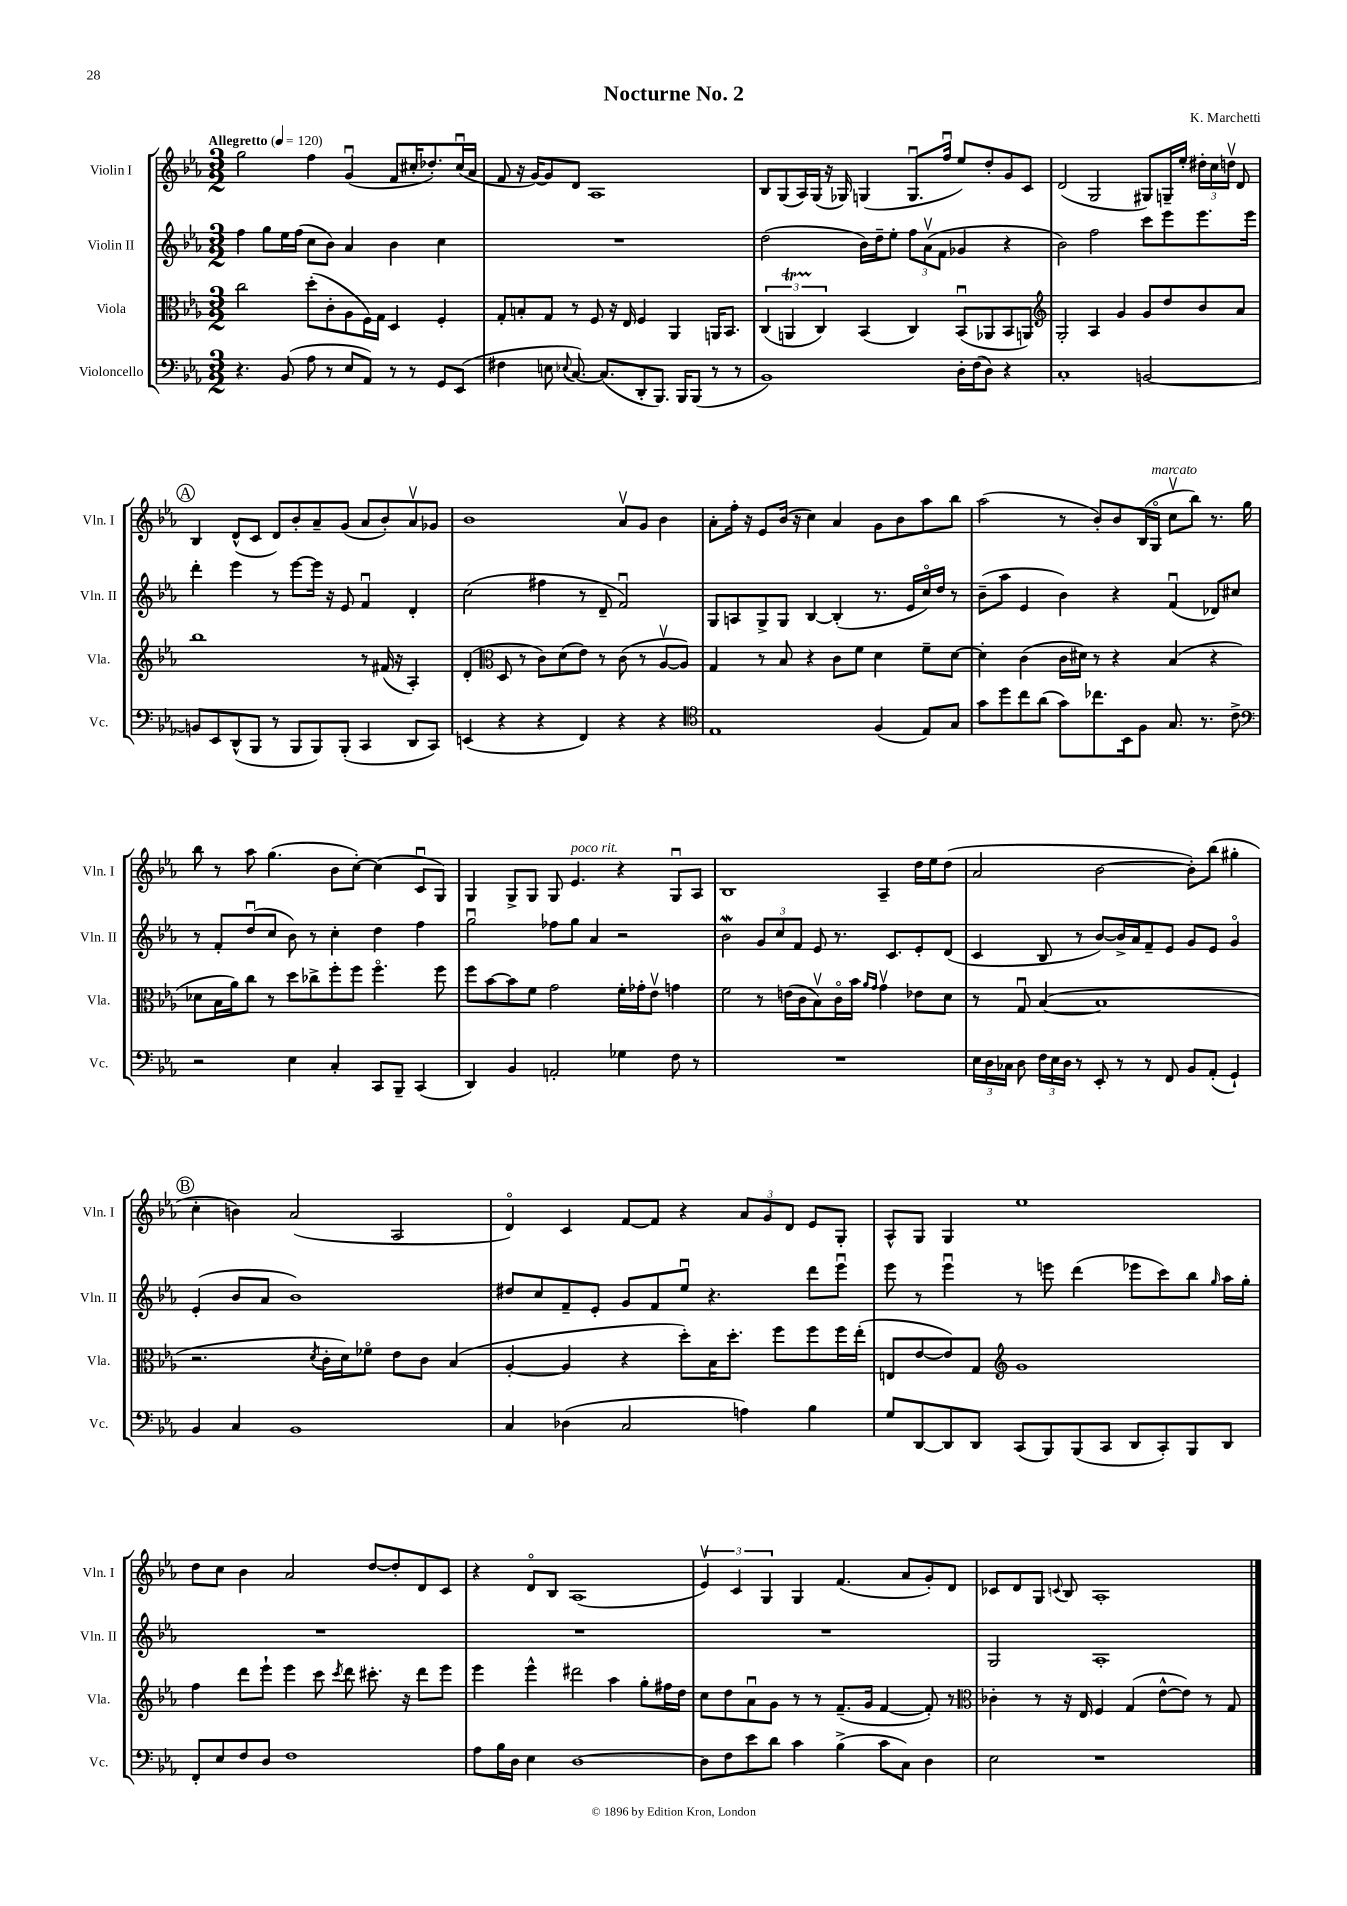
\header { title = "Nocturne No. 2" composer = "K. Marchetti" }
<<
\new StaffGroup <<
\new Staff = "s0" \with { instrumentName = "Violin I" shortInstrumentName = "Vln. I" } {
    \clef treble \key ees \major \numericTimeSignature \time 3/2 \tempo "Allegretto" 4 = 120
    \autoBeamOff g''2 f''4 g'4\downbow( f'8[ cis''16-. des''8.-.) cis''16\downbow( aes'16] |
    f'8 r16 g'16[~) g'8 d'8] aes1 |
    bes8[ g8( aes16) g16]( r16 ges16) g4( g8.[\downbow f''16]\downbow ees''8[) d''8-. g'8 c'8] |
    d'2( g2 gis8[) g16-- ees''16]-. \tuplet 3/2 { dis''16[-. c''16 d''16]\upbow } d'8 |
    \mark \markup { \circle "A" } bes4 d'8[-^( c'8] d'8[) bes'8-. aes'8-- g'8]( aes'8[ bes'8-.) aes'8\upbow ges'8] |
    bes'1 aes'8[\upbow g'8] bes'4 |
    aes'8[-. f''16]-. r16 ees'8[ bes'16]( r16 c''4) aes'4 g'8[ bes'8 aes''8 bes''8] |
    aes''2( r8 bes'8[-.) bes'8 bes16( g16]\flageolet^\markup { \italic "marcato" } c''8[\upbow bes''8]) r8. g''16 |
    bes''8 r8 aes''8 g''4.( bes'8[ c''8]~-.) c''4( c'8[\downbow g8]) |
    g4 g8[-> g8] g8 ees'4.^\markup { \italic "poco rit." } r4 g8[\downbow aes8] |
    bes1 aes4-- d''16[ ees''16 d''8]( |
    aes'2 bes'2~ bes'8[-.) bes''8]( gis''4-. |
    \mark \markup { \circle "B" } c''4-. b'4) aes'2( aes2 |
    d'4\flageolet) c'4 f'8[~ f'8] r4 \tuplet 3/2 { aes'8[ g'8 d'8] } ees'8[ g8]-. |
    aes8[-^ g8] g4 ees''1 |
    d''8[ c''8] bes'4 aes'2 d''8[~ d''8-. d'8 c'8] |
    r4 d'8[\flageolet bes8] aes1( |
    \tuplet 3/2 { ees'4\upbow) c'4 g4 } g4 f'4.( aes'8[ g'8-.) d'8] |
    ces'8[ d'8 g8] \appoggiatura { c'8 } bes8 aes1-. \bar "|." |
}
\new Staff = "s1" \with { instrumentName = "Violin II" shortInstrumentName = "Vln. II" } {
    \clef treble \key ees \major \numericTimeSignature \time 3/2
    \autoBeamOff f''4 g''8[ ees''16 f''16]( c''8[ bes'8]) aes'4 bes'4 c''4 |
    R1. |
    d''2( bes'16[) d''16-- ees''8]-. \tuplet 3/2 { f''8[ aes'8\upbow( f'8] } ges'4 r4 |
    bes'2) f''2 c'''8[ ees'''8 ees'''8. ees'''16] |
    \mark \markup { \circle "A" } d'''4-. ees'''4 r8 ees'''8[~ ees'''16] r16 ees'8 f'4\downbow d'4-. |
    c''2( fis''4 r8 d'8-- f'2\downbow) |
    g8[ a8 g8-> g8] bes4~ bes4-.( r8. ees'16[ c''16\flageolet) d''16] r8 |
    bes'8[--( aes''8] ees'4 bes'4) r4 f'4\downbow( des'8[) cis''8] |
    r8 f'8[-. d''8\downbow( c''8] bes'8) r8 c''4-. d''4 f''4 |
    g''2\downbow fes''8[ g''8] aes'4 r2 |
    bes'2\mordent \tuplet 3/2 { g'8[ c''8 f'8] } ees'8 r8. c'8.[ ees'8-. d'8]( |
    c'4 bes8 r8 bes'8[~) bes'16-> aes'16 f'8-- ees'8] g'8[ ees'8] g'4\flageolet |
    \mark \markup { \circle "B" } ees'4-.( bes'8[ aes'8] bes'1) |
    dis''8[ c''8 f'8-- ees'8]-. g'8[ f'8 ees''8]\downbow r4. d'''8[ ees'''8]\downbow |
    ees'''8 r8 ees'''4\downbow r8 e'''8 d'''4( ees'''8[ c'''8) bes''8] \grace { g''16 } aes''16[ g''16]-. |
    R1. |
    R1. |
    R1. |
    g2 aes1-. \bar "|." |
}
\new Staff = "s2" \with { instrumentName = "Viola" shortInstrumentName = "Vla." } {
    \clef alto \key ees \major \numericTimeSignature \time 3/2
    \autoBeamOff c''2 d''8[-.( c'8-. aes8 f16) g16] d4 f4-. |
    g8[-. b8-. g8] r8 f8 r16 ees16 f4 aes,4 a,16[ bes,8.] |
    \tuplet 3/2 { c4( a,4\startTrillSpan c4\stopTrillSpan) } bes,4( c4) bes,8[\downbow( aes,8 bes,8 a,8]) |
    \clef treble g2-. aes4 g'4 g'8[ d''8 bes'8 aes'8] |
    \mark \markup { \circle "A" } bes''1 r8 fis'16( r16 aes4-.) |
    d'4-.( \clef alto d8 r8 c'8[) d'8( ees'8]) r8 c'8( r8 aes8[~\upbow aes8]) |
    g4 r8 bes8 r4 c'8[ f'8] d'4 f'8[-- d'8]~ |
    d'4-. c'4( c'16[ dis'16]) r8 r4 bes4( r4 |
    des'8[ bes16 aes'16) c''8] r8 d''8[ ces''8-> f''8-. f''8] f''4.\flageolet f''8 |
    f''8[ bes'8~ bes'8 f'8] g'2 f'16[-. ges'16-. ees'8]\upbow g'4 |
    f'2 r8 e'16[( c'16 bes8\upbow) c'16\flageolet bes'16] \grace { aes'16[ g'16] } g'4\upbow ees'8[ d'8] |
    r8 g8\downbow bes4~( bes1 |
    \mark \markup { \circle "B" } r2. \acciaccatura { d'8 } c'16[-. d'16) fes'8]\flageolet ees'8[ c'8] bes4( |
    aes4~-. aes4 r4 d''8[-.) bes16 d''8.]-. f''8[ f''8 f''16 ees''16]-.( |
    e8[ ees'8~ ees'8) g8] \clef treble g'1 |
    f''4 d'''8[ ees'''8]-! ees'''4 c'''8 \acciaccatura { c'''8 } d'''8 cis'''8.-. r16 d'''8[ ees'''8] |
    ees'''4 ees'''4-^ dis'''2 aes''4 g''8[-. fis''16 d''16] |
    c''8[ d''8 aes'8\downbow g'8] r8 r8 f'8.[--( g'16] f'4~ f'8-.) r8 |
    \clef alto ces'4-. r8 r16 ees16 f4 g4( ees'8[~-^ ees'8]) r8 g8 \bar "|." |
}
\new Staff = "s3" \with { instrumentName = "Violoncello" shortInstrumentName = "Vc." } {
    \clef bass \key ees \major \numericTimeSignature \time 3/2
    \autoBeamOff r4. bes,8( aes8 r8 ees8[ aes,8]) r8 r8 g,8[ ees,8]( |
    fis4 e8 \appoggiatura { ees8 } c8.~) c8.[( d,8-. bes,,8.]) bes,,16[ bes,,8]( r8 r8 |
    bes,1) d16[-. f16( d8]) r4 |
    c1-. b,2~ |
    \mark \markup { \circle "A" } b,8[ ees,8 d,8-^( bes,,8] r8 bes,,8[ bes,,8) bes,,8]-.( c,4 d,8[ c,8]) |
    e,4( r4 r4 f,4) r4 r4 |
    \clef tenor ees1 f4( ees8[) g8] |
    g'8[ d''8 c''8 aes'8]( g'8[) ces''8. bes,16 f8] g8. r8. c'8-> |
    \clef bass r2 ees4 c4-. c,8[ bes,,8]-- c,4( |
    d,4) bes,4 a,2-. ges4 f8 r8 |
    R1. |
    \tuplet 3/2 { ees16[ d16 ces16] } d8 \tuplet 3/2 { f16[ ees16 d16] } r8 ees,8-. r8 r8 f,8 bes,8[ aes,8]-.( g,4-!) |
    \mark \markup { \circle "B" } bes,4 c4 bes,1 |
    c4 des4( c2 a4) bes4 |
    g8[ d,8~ d,8 d,8] c,8[( bes,,8) bes,,8( c,8] d,8[ c,8-.) bes,,8 d,8] |
    f,8[-. ees8 f8 d8] f1 |
    aes8[ bes16 d16] ees4 d1~ |
    d8[ f8 ees'8 d'8] c'4 bes4->( c'8[ c8]) d4 |
    ees2 r1 \bar "|." |
}
>>
>>
\layout { \context { \Score \remove "Bar_number_engraver" } }
